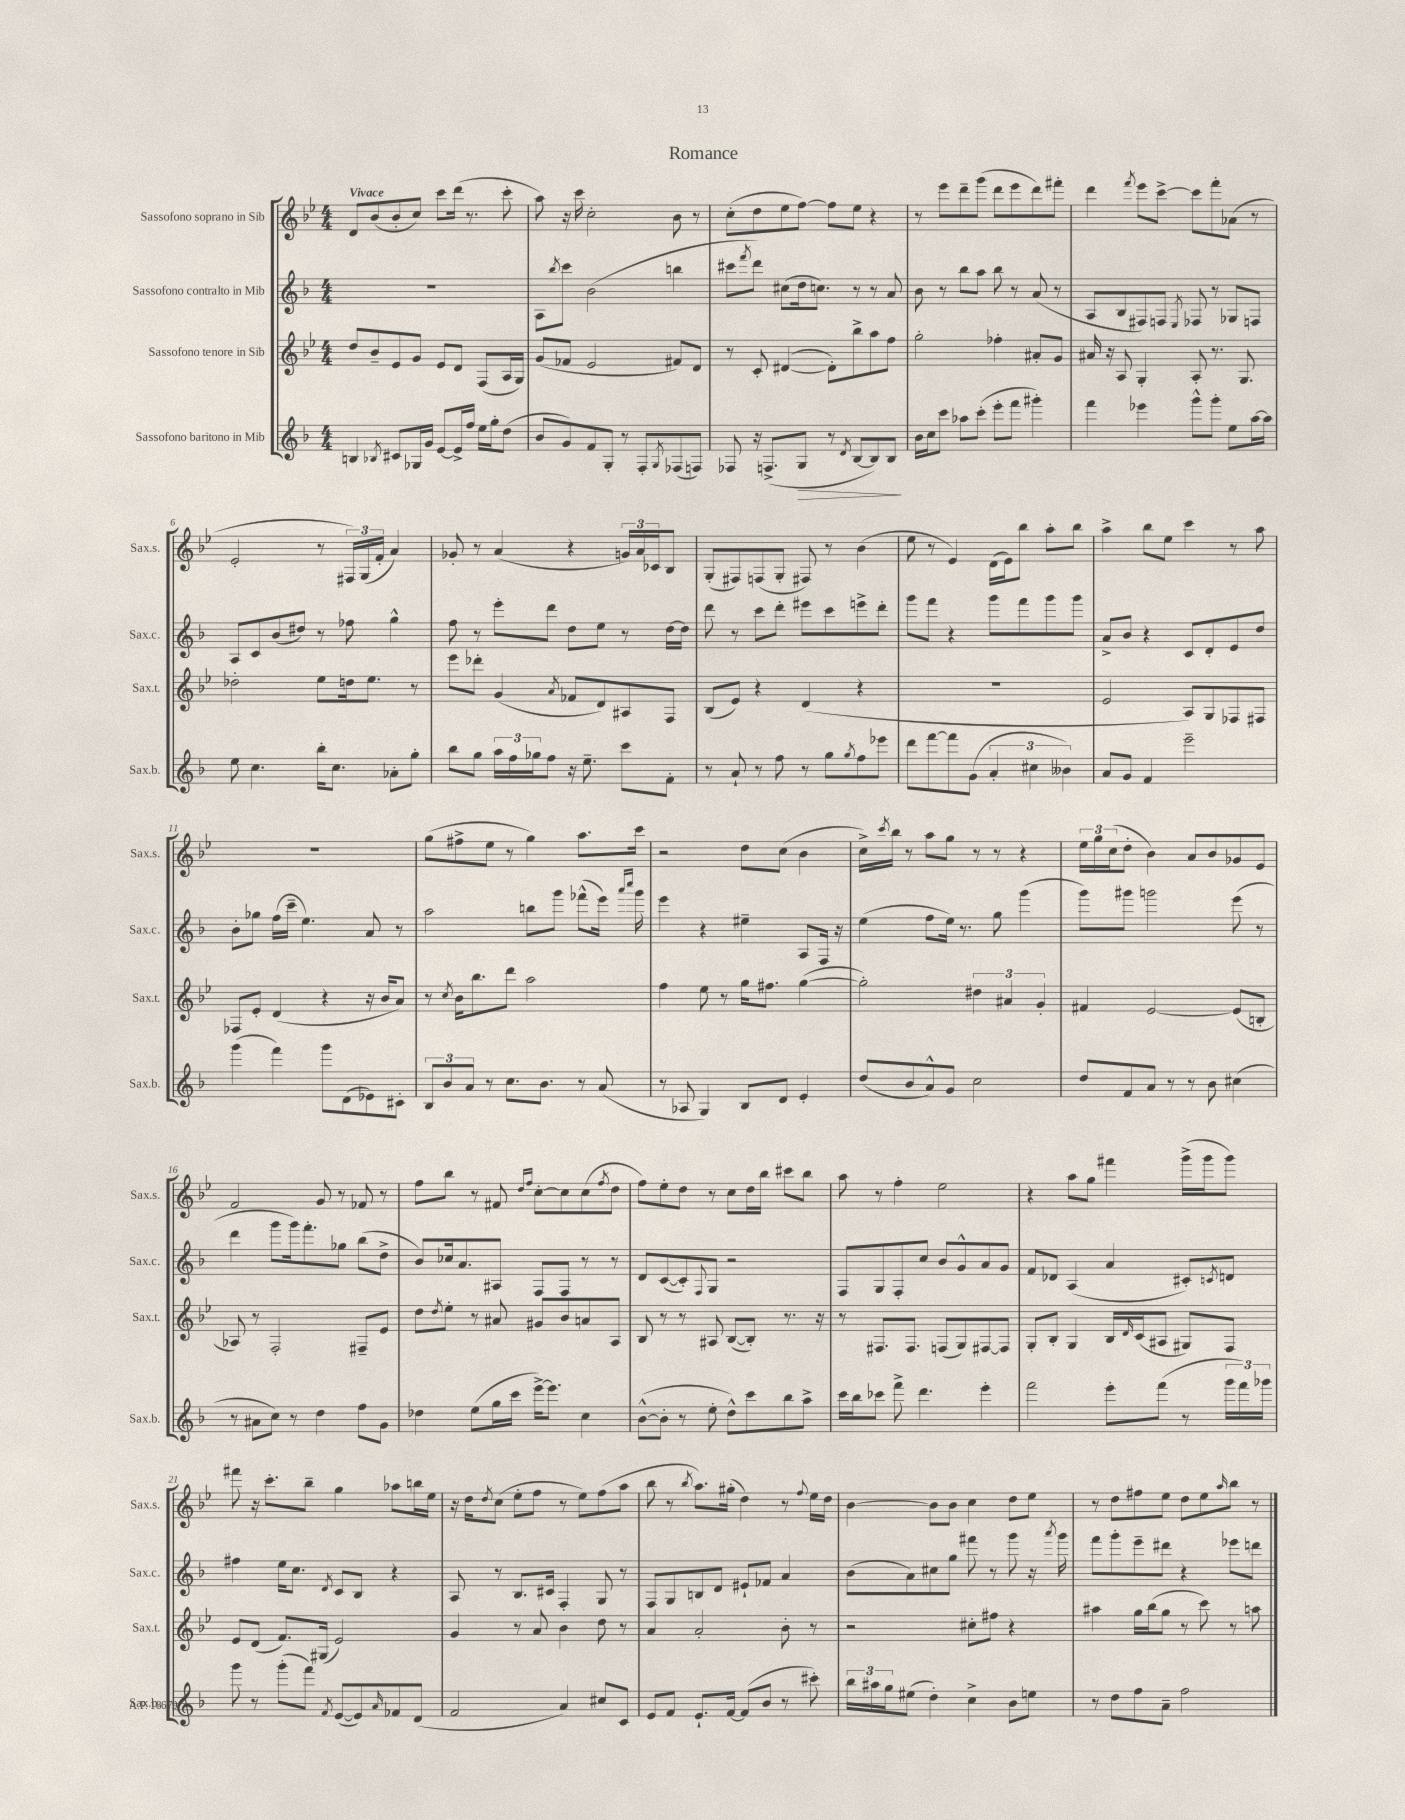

**kern	**kern	**kern	**kern
*staff4	*staff3	*staff2	*staff1
*clefG2	*clefG2	*clefG2	*clefG2
*k[b-]	*k[b-e-]	*k[b-]	*k[b-e-]
*M4/4	*M4/4	*M4/4	*M4/4
4B/	8dd/L	1r	8d/L
.	8b-~/	.	(8b-/
8qB-/	.	.	.
8c#/L	8e-/	.	8b-'/
16G-/L	8g/J	.	8cc/J)
16g/JJ	.	.	.
[8e/L	8e-/L	.	8ccc\L
16e^/]L	8d/J	.	(16ddd\Jk
16ff/JJ	.	.	8.r
16ee\LL	(8F/L	.	.
16gg'\J	.	.	.
(8dd\J	16A/L	.	8ccc'\
.	16G/JJ)	.	.
=	=	=	=
8b-/L	(8g/L	8A\L	8aa\)
.	.	8qbb-/	.
8g/)	8f-/J	8ccc\J	16r
.	.	.	16ccc\
8f/	2e-/	(2b-\	2cc'\
8G'/J	.	.	.
8r	.	.	.
8F'/L	.	.	.
8qG/	.	.	.
(8F-/	8f#/L)	4bb\	8b-\
8F/J)	8d/J	.	8r
=	=	=	=
8F-/	8r	8ccc#\L	(8cc'\L
.	.	8qfff/	.
16r	8c'/	8ddd\J)	8dd\
(8.F^/L	.	.	.
.	([4d#/	(8cc#\L	8ee-\
8G/J	.	16dd\k	[8ff\J)
.	.	8.cc\J)	.
8r	8d#'\]L)	.	8ff\]L
8qd/	.	.	.
[8B-/L	8bb-^\	8r	8ee-\J
8B-/])	8aa\	8r	4r
8B-/J	8ff\J	8a/	.
=	=	=	=
16b-\LL	2gg'\	8b-\	8r
16cc\J	.	.	.
8ccc\J	.	8r	8eee-\L
8aa-\L	.	8bb-\L	8ddd~\
(8ccc'\J	.	8aa\J	(8ggg\J
8eee'\L	4ff-'\	8bb-\	8ddd\L
8fff\J	.	8r	8eee-\
4ggg#'\)	8a#'/L	(8a/	8ddd\)
.	8g/J	8r	8fff#'\J
=	=	=	=
4fff\	16a#/	8A/L	4ddd\
.	16r	.	.
.	8A/	8B-/	.
.	.	.	8qfff/
4eee-\	4G'/	8F#/)	8eee-\L
.	.	8F/J	[8ccc^\J
.	.	8qE/	.
8ggg^^\L	8A'/	8F-/	8ccc\]L
8ggg'\J	8.r	8r	8fff'\
8ee\L	.	8G-/L	(8a-\J
.	8.G/	.	.
[16aa\L	.	8F/J	8r
16aa\]JJ	.	.	.
=	=	=	=
8ee\	2dd-'\	8A/L	2e-'/
4.cc\	.	8c/	.
.	.	(8b-/	.
.	.	8dd#/J)	.
16bb-'\LK	8ee-\L	8r	8r
8.cc\J	.	.	.
.	16dd\k	8ff-\	24F#/LL)
.	.	.	(24G/
.	8.ee-\J	.	.
.	.	.	24f'/JJ
8a-'\L	.	4gg^^\	4a/)
8gg'\J	8r	.	.
=	=	=	=
8bb-\L	8eee-\L	8ff\	8g-'/
8gg\J	8ddd-'\J	8r	8r
24aa\LL	(4g/	8eee'\L	(4a/
24ff\	.	.	.
24gg-\J	.	.	.
8ff\J	.	8ddd\J	.
.	8qa/	.	.
16r	8f-/L	8dd\L	4r
8.ee~\	.	.	.
.	8d/)	8ee\J	.
8ccc\L	8A#/	8r	24g/LL)
.	.	.	24a/
.	.	.	24c-/J
8f'\J	8F/J	[16dd\LL	8B-/J
.	.	16dd\]JJ	.
=	=	=	=
8r	(8B-/L	8ddd\	(8G'/L
8a`/	8e-/J)	8r	8F#/)
8r	4r	8ccc\L	(8F/
8ff\	.	8ddd'\J	8G'/J
8r	(4d/	8eee#\L	8F#/)
8gg\L	.	8ccc\	8r
8qgg/	.	.	.
8ff\	4r	8eee^\	(4b-\
8eee-\J	.	8ddd'\J	.
=	=	=	=
8ddd\L	1r	8ggg\L	8ee-\
[8fff\	.	8fff\J	8r
8fff\]	.	4r	4e-/)
(8g\J	.	.	.
6a'/	.	8ggg\L	(16d\LL
.	.	.	16e-\J)
.	.	8fff\	8bb-\J
6cc#\	.	.	.
.	.	8ggg\	8aa'\L
6b--\)	.	.	.
.	.	8ggg\J	8bb-\J
=	=	=	=
8a/L	2e-/	8a^/L	4aa^\
8g/J	.	8b-/J	.
4f/	.	4r	8bb-\L
.	.	.	8ee-\J
2eee~\	8A/L)	8c/L	4ccc\
.	8G/	8d'/	.
.	8F-/	8e/	8r
.	8F#/J	8dd/J	8aa\
=	=	=	=
(4ggg\	8F-/L	8b-'\L	1r
.	8e-'/J	8gg-\J	.
4fff\)	(4d/	(16ff\LL	.
.	.	16ccc~\JJ	.
.	.	4.ee\)	.
8ggg\L	4r	.	.
(8d\	.	.	.
8e-\)	16r	8a/	.
.	16b-/LK	.	.
8c#'\J	8a/J)	8r	.
=	=	=	=
12B-/L	8r	2aa\	(8gg\L
12b-/	.	.	.
.	8qcc/	.	.
.	16b-\LK	.	8ff#^\
12a/J	.	.	.
.	8.bb-\	.	.
8r	.	.	8ee-\J
8.cc\L	8ddd\J	.	8r
.	2aa\	8bb\L	4gg\)
8.b-\J	.	.	.
.	.	8ggg\J	.
8r	.	(8fff-^^\L	8.aa\L
(8a/	.	16eee\Jk)	.
.	.	16qqaaa/LL	.
.	.	16qqcccc/JJ	.
.	.	16ggg\	16ccc\Jk
=	=	=	=
8r	4ff\	4eee\	2r
8A-/	.	.	.
4G/)	8ee-\	4r	.
.	8r	.	.
8B-/L	16gg\LK	4ee#~\	8dd\L
.	8.ff#\J	.	.
8d/J	.	.	(8cc\J
4e'/	([4gg\	8A/L	4b-\
.	.	16F/Jk	.
.	.	16r	.
=	=	=	=
(8dd/L	2gg'\])	(4ee\	16cc^\LL)
.	.	.	8qccc/
.	.	.	16bb-\JJ
8b-/	.	.	8r
8a^^/)	.	8ff\L	8aa\L
8g/J	.	16ee\Jk)	8gg\J
.	.	8.r	.
2cc\	6dd#\	.	8r
.	.	8gg\	8r
.	6a#/	.	.
.	.	(4ggg\	4r
.	6g'/	.	.
=	=	=	=
8dd/L	4f#/	8ggg\L)	24ee-\LL
.	.	.	24gg\
.	.	.	(24cc\J
8f/	.	8ggg#\J	8dd'\J
8a/J	[2e-/	2ggg\	4b-\)
8r	.	.	.
8r	.	.	8a/L
8b-\	.	.	8b-/
(4cc#\	(8e-/]L	(8eee\	8g-/
.	8B'/J	8r	8e-/J
=	=	=	=
8r	8A-/)	4ddd\	2f/
8a#\L	8r	.	.
8cc\J)	2F'/	8ggg\L	.
8r	.	16ggg\k)	.
.	.	8.fff'\	.
4dd\	.	.	8g/
.	.	8gg-\J	8r
8ff\L	8F#~/L	(8bb-\L	8f-/
8g\J	8e-/J	8dd^\J	8r
=	=	=	=
4dd-\	8dd\L	8b-/L)	8ff\L
.	8qdd/	.	.
.	8ee-'\J	16cc-/k	8bb-\J
.	.	8.a/	.
(8ee\L	8r	.	8r
16gg\L	8a#/	8A#/J	8f#/
16ccc\JJ	.	.	.
.	.	.	16qqdd/LL
.	.	.	16qqff/JJ
[16eee^\LK)	8g#/L	8F/L	[8cc'\L
8.eee\]J	.	.	.
.	8b-/	8F/J	8cc\]
4cc\	8a/	8r	(8cc\
.	.	.	8qff/
.	8A/J	8r	8dd\J
=	=	=	=
([8b-^^\L	8B-/	8d/L	8ff\L)
8b-'\]J	8r	([8c/	8ee-'\
8r	8r	8c'/])	8dd\J
.	.	8qqF/	.
8ee'\	8A#/	8G/J	8r
8dd^^\L)	([8B-/L	2r	8cc\L
8ccc\	8B-'/]J)	.	16dd\L
.	.	.	16bb-\JJ
8bb-\	8.r	.	8ccc#\L
8aa^\J	.	.	8bb-\J
.	16r	.	.
=	=	=	=
16ccc\LL	8r	8F/L	8aa\
16bb-\J	.	.	.
8ccc-\J	8.F#/L	8G/	8r
8fff^\	.	8F'/	4ff'\
.	8.F#/J	.	.
4.ddd\	.	8cc/J	.
.	(8F/L	8b-/L	2ee-\
.	8G/)	8g^^/	.
4eee'\	[8F#/	8a/	.
.	8F#/]J	8g/J	.
=	=	=	=
2fff\	8G'/L	8f/L	4r
.	8B-'/J	8d-/J	.
.	4G/	(4A/	8aa\L
.	.	.	8gg\J
8eee'\L	16B-/LL	4a/	4fff#\
.	16qqd/	.	.
.	(16c/J	.	.
(8fff\J	8A#/J	.	.
8r	8G#/L)	8c#'/L)	(16ggg^\LL
.	.	.	16ggg\J
.	.	8qc/	.
24ggg\LL	8F/J	8d/J	8ggg\J)
24fff\)	.	.	.
24ggg-\JJ	.	.	.
=	=	=	=
8ggg\	8e-/L	4ff#\	8fff#\
8r	(8d/J	.	16r
.	.	.	8.ccc'\L
(8ggg'\L	8.f/L)	16ee\LK	.
.	.	8.cc\J	.
8fff\J)	.	.	8bb-~\J
.	(16G#/Jk	.	.
8qf/	.	8qd/	.
([8e/L	2e-/)	8c/L	4gg\
8e/])	.	8B-/J	.
16qqa/	.	.	.
8f-/	.	4r	8aa-\L
(8d/J	.	.	16bb\L
.	.	.	16ee-\JJ
=	=	=	=
2f/	4g/	8A/	16r
.	.	.	16dd\LK
.	.	.	8qdd/
.	.	8r	(8cc\J
.	8r	8.B-/L	8ee-'\L
.	8a/	.	8ff\J
.	.	16c#/Jk	.
4a/)	4b-\	4F'/	8r
.	.	.	8ee-\L)
8cc#/L	8dd\	8G/	(8ff\
8c/J	8r	8r	8aa\J
=	=	=	=
8e/L	4a/	8F/L	8bb-\
8f/J	.	8G/	8r
.	.	.	8qbb-/
8.e`/L	2a'/	8B/	8.aa\L)
.	.	8d/J	.
[16f/Jk	.	.	(16gg#'\Jk
(8f/]L	.	8e#`/L	4dd\)
8b-/J	.	8f-/J	.
8r	8b-'\	4a/	8r
.	.	.	8qqff/
8ccc#'\)	8r	.	16ee-\LL
.	.	.	16dd\JJ
=	=	=	=
24bb-\LL	2r	(8b-\L	[4b-\
24aa#\	.	.	.
24gg\J	.	.	.
(8ee#\J	.	8a\)	.
4dd'\)	.	8cc#\	8b-\]L
.	.	8gg\J	8b-\J
4cc^\	8cc#'\L	8fff#\	4cc\
.	8ff#\J	8r	.
8b-\L	4r	8ggg\	8dd\L
8ee\J	.	16r	8ee-\J
.	.	8qaaa/	.
.	.	16ggg\	.
=	=	=	=
8r	4aa#\	8fff\L	8r
8dd\L	.	8ggg'\	8dd\L
8ff\	16gg\LL	8eee~\	8ff#\
.	(16bb-\J	.	.
8a~\J	8gg\J	8ddd#\J	8ee-\J
2ff\	8r	4r	8dd\L
.	8ccc\)	.	8ee-\
.	.	.	16qqaa/
.	8r	8eee-\L	8bb-\J
.	8aa\	8ddd\J	8r
==	==	==	==
*-	*-	*-	*-
